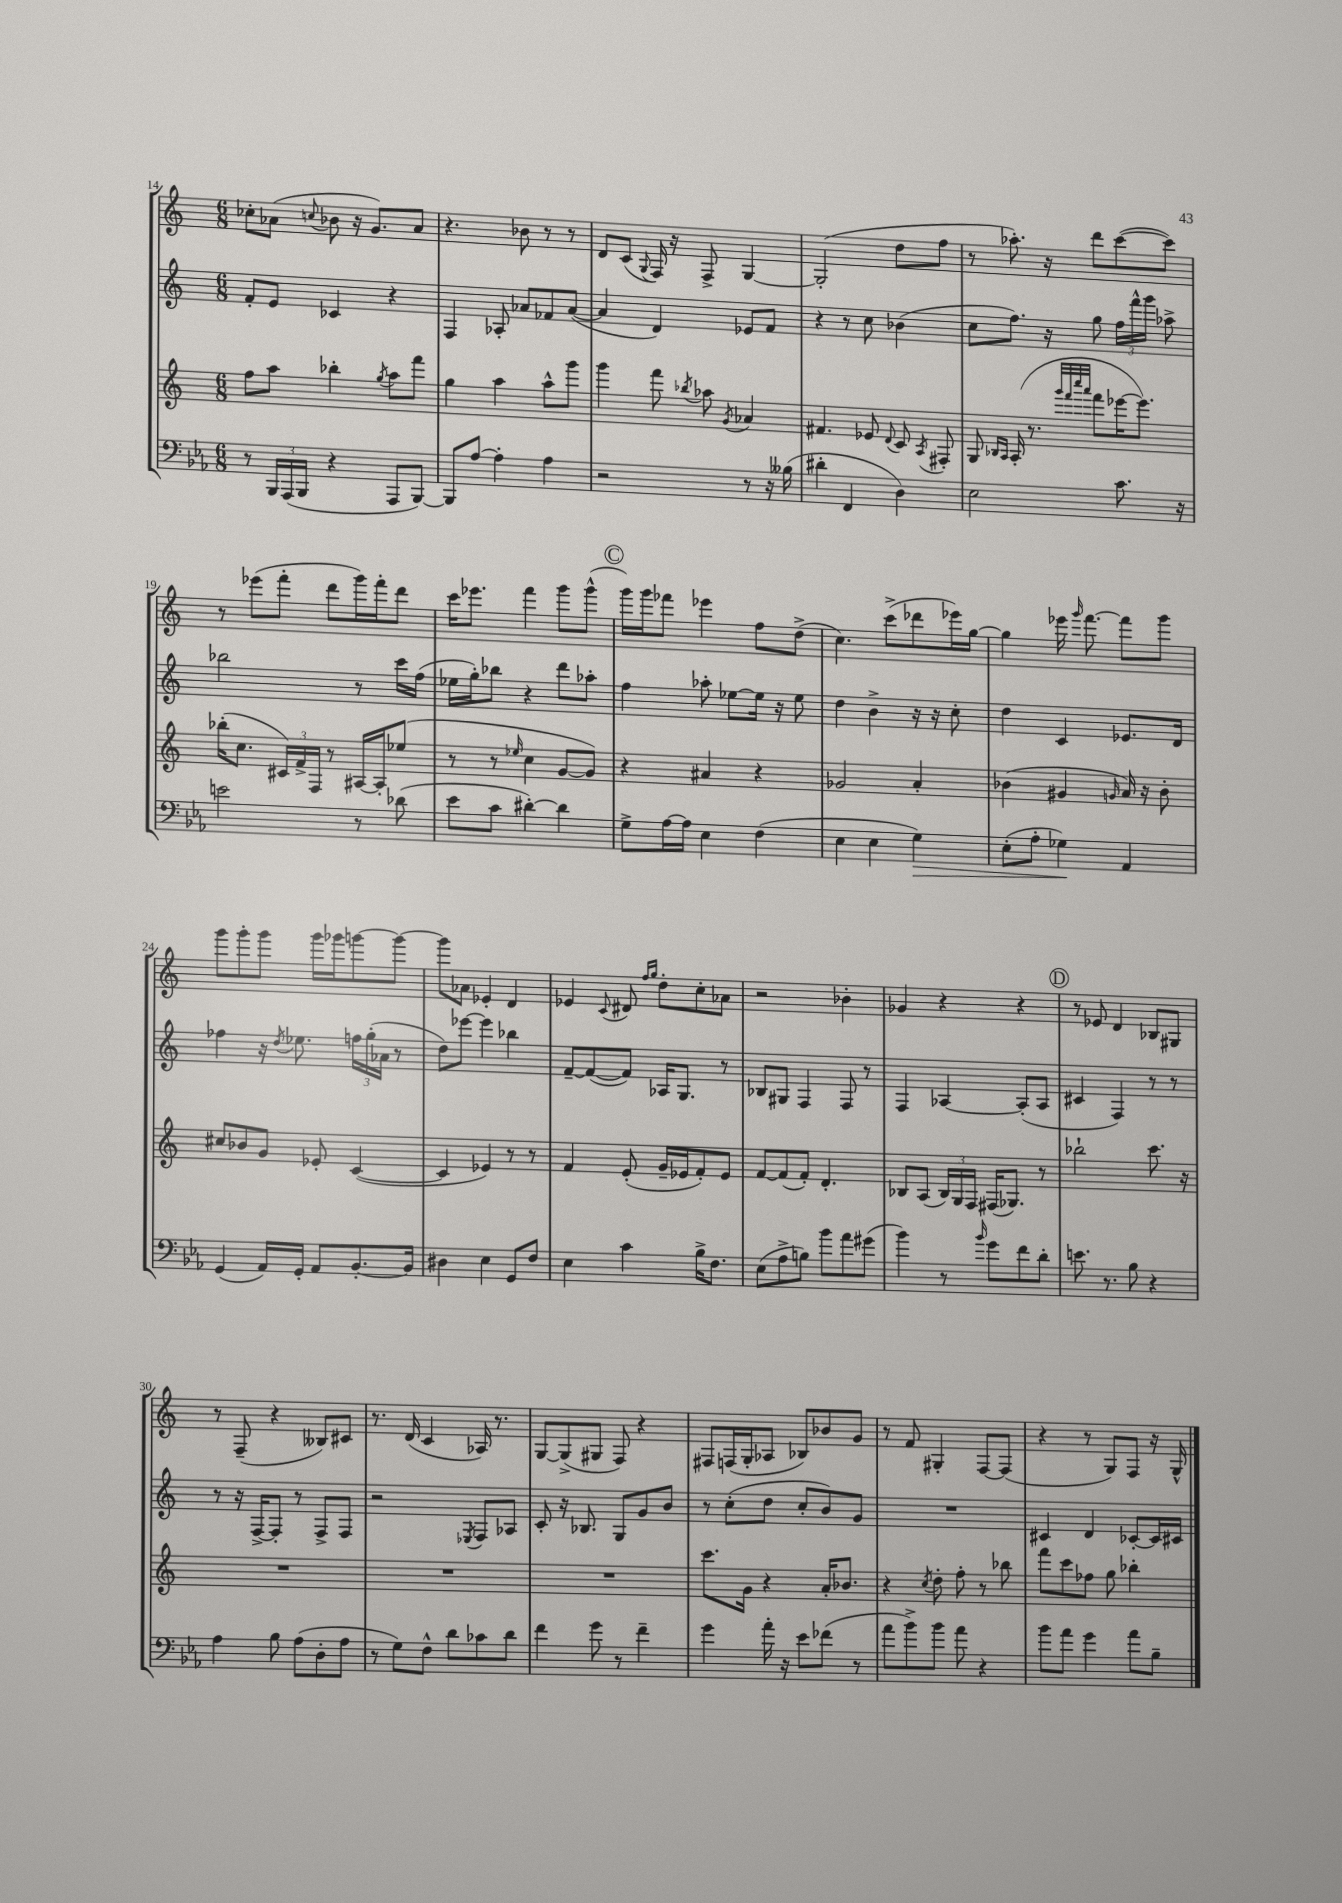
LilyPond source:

<<
\new StaffGroup <<
\new Staff = "s0" {
    \clef treble \key c \major \numericTimeSignature \time 6/8
    \autoBeamOff ces''8[-. aes'8]( \appoggiatura { c''8 } bes'8 r16 g'8.[) aes'8] |
    r4. bes'8 r8 r8 |
    d'8[ c'8]( \appoggiatura { g8 } f16) r16 f8-> g4~ |
    g2-.( d''8[ f''8] |
    r8 aes''8.-.) r16 d'''8[ c'''8~( c'''8]) |
    r8 ees'''8[( f'''8]-. d'''8[ g'''16) f'''16-. d'''8] |
    c'''16[ ees'''8.] f'''4 g'''8[ g'''8]-^( |
    \mark \markup { \circle "C" } g'''16[) g'''16 fes'''8] ees'''4 f''8[ d''8]->( |
    c''4.) c'''8[->( des'''8 ees'''16) g''16]~ |
    g''4 ees'''16 \grace { g'''16 } f'''8.~ f'''8[ g'''8] |
    g'''8[ g'''8-. g'''8] g'''16[ ges'''16 g'''8~ g'''8]~ |
    g'''8[ aes'8] ees'4-. d'4 |
    ees'4 \appoggiatura { c'8 } dis'8 \grace { f''16[ g''16] } d''8[-. c''8-. aes'8] |
    r2 bes'4-. |
    ges'4 r4 r4 |
    \mark \markup { \circle "D" } r8 ees'8 d'4 bes8[ gis8] |
    r8 f8--( r4 beses8[) cis'8] |
    r8. d'16( c'4 aes16) r8. |
    g8[~ g8->( gis8] f8) r4 |
    fis8[ f16( g16-. aes8] bes8[) bes'8 g'8] |
    r8 f'8 gis4-. f8[~ f8]( |
    r4 r8 g8[) f8] r16 g16-^ \bar "|." |
}
\new Staff = "s1" {
    \clef treble \key c \major \numericTimeSignature \time 6/8
    \autoBeamOff f'8[-. e'8] ces'4 r4 |
    f4 aes8-. aes'8[ fes'8 aes'8]~( |
    aes'4 d'4) ees'8[ f'8] |
    r4 r8 c''8 bes'4( |
    c''8[ f''8.]) r16 g''8 \tuplet 3/2 { f''16[ f'''16-^ g'''16] } aes''8-> |
    bes''2 r8 c'''16[ f''16]( |
    ees''16[ g''16-.) bes''8] r4 d'''8[ aes''8]-. |
    \mark \markup { \circle "C" } f''4 aes''8-. ees''8[~ ees''16] r16 ees''8 |
    d''4 b'4-> r16 r16 c''8-. |
    d''4 c'4 ees'8.[ d'16] |
    fes''4 r16 \acciaccatura { d''8 } ees''8. \tuplet 3/2 { f''16[ g''16-.( aes'16] } r8 |
    d''8[) ees'''8]~ ees'''4 bes''4 |
    f'8[~-- f'8~( f'8]) aes16[ g8.] r8 |
    bes8[ gis8] f4 f8 r8 |
    f4 aes4~ aes8[-.( aes8] |
    \mark \markup { \circle "D" } cis'4 f4) r8 r8 |
    r8 r16 f16[~-> f8]-. r8 f8[-> f8] |
    r2 \acciaccatura { ees8 } f8[ aes8] |
    c'8-. r16 bes8. g8[ g'8 b'8] |
    r8 c''8[-.( d''8] c''8[-. b'8) g'8] |
    R2. |
    cis'4 d'4 ces'8[~-. ces'16 cis'16] \bar "|." |
}
\new Staff = "s2" {
    \clef treble \key c \major \numericTimeSignature \time 6/8
    \autoBeamOff f''8[ a''8] bes''4-. \acciaccatura { g''8 } a''8[ f'''8] |
    g''4 a''4 a''8[-^ g'''8] |
    g'''4 f'''8 \acciaccatura { bes''8 } aes''8 \acciaccatura { g'8 } aes'4 |
    fis'4. ees'8 \appoggiatura { d'8 } c'8 \acciaccatura { a8 } fis8-. |
    g8 \grace { bes16[ a16] } a16-.( r8. \grace { g'''32[ f'''32 c''''32 a'''32] } f'''8[ ees'''16~ ees'''8.]) |
    bes''16[-.( c''8.] \tuplet 3/2 { cis'16[) f'16-> f16] } r8 ais16[~ ais16-. ees''8]( |
    r8 r8 \grace { ees''16 } c''4 g'8[~ g'8]) |
    \mark \markup { \circle "C" } r4 ais'4 r4 |
    ges'2 a'4-. |
    bes'4( gis'4 \grace { g'16 } a'16) r16 bes'8-. |
    cis''8[ bes'8 g'8] ees'8-. c'4~( |
    c'4 ees'4) r8 r8 |
    f'4 e'8-.( g'16[-- ees'16 f'8-.) ees'8] |
    f'8[~ f'8( f'8]-.) d'4.-. |
    bes8[ a8]( \tuplet 3/2 { bes16[) g16 f16] } fis16[( ges8.]) r8 |
    \mark \markup { \circle "D" } bes''2-! c'''8. r16 |
    R2. |
    R2. |
    R2. |
    c'''8.[ g'16] r4 a'16[-. bes'8.] |
    r4 \acciaccatura { c''8 } d''8-. f''8-. r8 bes''8 |
    f'''8[ c'''8 fes''8] g''8 bes''4-. \bar "|." |
}
\new Staff = "s3" {
    \clef bass \key ees \major \numericTimeSignature \time 6/8
    \autoBeamOff r8 \tuplet 3/2 { bes,,16[ aes,,16( bes,,16] } r4 aes,,8[ bes,,8]~) |
    bes,,8[ aes8]~ aes4-. aes4 |
    r2 r8 r16 beses16( |
    dis'4-. f,4 d4) |
    ees2 c'8. r16 |
    e'2 r8 des'8( |
    ees'8[ c'8] dis'4~-.) dis'4 |
    \mark \markup { \circle "C" } g8[-> aes16~ aes16] ees4 f4( |
    ees4 ees4 g4\>) |
    ees8[-.( aes8]-. ges4\!) aes,4 |
    g,4( aes,16[) g,16]-. aes,8[ bes,8.~-. bes,16] |
    dis4 ees4 g,8[ f8] |
    ees4 c'4 bes16[-> f8.] |
    ees8[( aes8-> b8]) bes'8[ aes'8 gis'8]( |
    bes'4) r8 \grace { bes'16 } g'8[ f'8 d'8]-. |
    \mark \markup { \circle "D" } e'8. r8. bes8 r4 |
    aes4 bes8 aes8[( d8-. aes8] |
    r8 g8[) f8]-^ d'8[ ces'8 d'8] |
    f'4 g'8 r8 f'4-- |
    g'4 aes'16-. r16 ees'8[ fes'8]( r8 |
    aes'8[ bes'8->) bes'8] aes'8 r4 |
    bes'8[ aes'8] g'4 aes'8[ bes8]-- \bar "|." |
}
>>
>>
\layout { \context { \Score currentBarNumber = #14 } }
